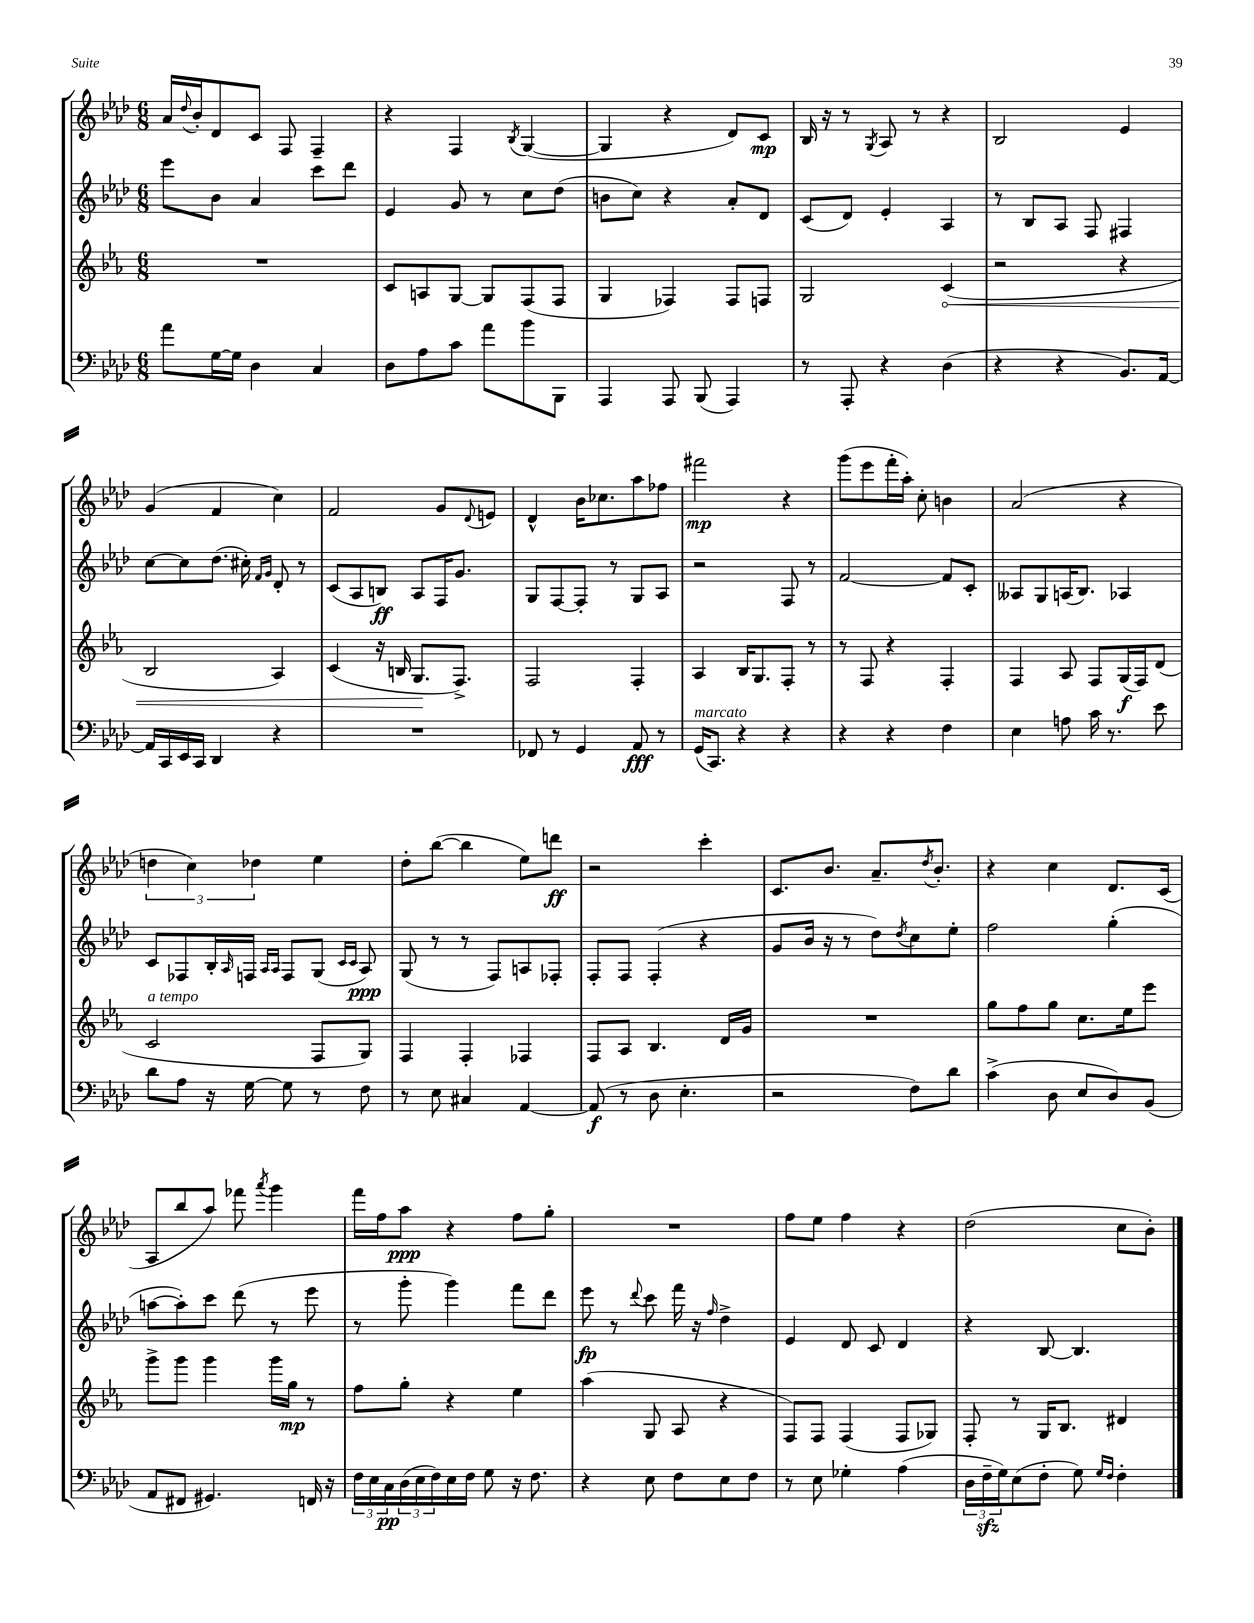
<<
\new StaffGroup <<
\new Staff = "s0" {
    \clef treble \key aes \major \numericTimeSignature \time 6/8
    aes'16 \appoggiatura { des''8 } bes'16-. des'8 c'8 f8 f4-- |
    r4 f4 \acciaccatura { bes8 } g4~( |
    g4 r4 des'8) c'8\mp |
    bes16 r16 r8 \acciaccatura { g8 } aes8 r8 r4 |
    bes2 ees'4 |
    g'4( f'4 c''4) |
    f'2 g'8 \appoggiatura { des'8 } e'8 |
    des'4-^ bes'16 ces''8. aes''8 fes''8 |
    fis'''2\mp r4 |
    g'''8( ees'''8 f'''16-. aes''16-.) c''8-. b'4 |
    aes'2( r4 |
    \tuplet 3/2 { d''4 c''4) des''4 } ees''4 |
    des''8-. bes''8~( bes''4 ees''8) d'''8\ff |
    r2 c'''4-. |
    c'8. bes'8. aes'8.-- \acciaccatura { des''8 } bes'8.-. |
    r4 c''4 des'8. c'16( |
    aes8 bes''8 aes''8) fes'''8 \acciaccatura { aes'''8 } g'''4 |
    f'''16 f''16 aes''8\ppp r4 f''8 g''8-. |
    R2. |
    f''8 ees''8 f''4 r4 |
    des''2( c''8 bes'8-.) \bar "|." |
}
\new Staff = "s1" {
    \clef treble \key aes \major \numericTimeSignature \time 6/8
    ees'''8 bes'8 aes'4 c'''8 des'''8 |
    ees'4 g'8 r8 c''8 des''8( |
    b'8 c''8) r4 aes'8-. des'8 |
    c'8( des'8) ees'4-. aes4 |
    r8 bes8 aes8 f8 fis4 |
    c''8~ c''8 des''8.( cis''16-.) \grace { f'16 g'16 } des'8-. r8 |
    c'8( aes8 b8\ff) aes8 f16 g'8. |
    g8 f8~ f8-. r8 g8 aes8 |
    r2 f8 r8 |
    f'2~ f'8 c'8-. |
    aeses8 g8 a16( bes8.) aes4 |
    c'8 fes8 bes16-. \grace { aes16 } f16 \grace { aes16 aes16 } f8 g8( \grace { c'16 c'16 } aes8\ppp) |
    g8( r8 r8 f8) a8 fes8-. |
    f8-. f8 f4-.( r4 |
    g'8 bes'16 r16 r8 des''8) \acciaccatura { des''8 } c''8 ees''8-. |
    f''2 g''4-.( |
    a''8~ a''8-.) c'''8 des'''8( r8 ees'''8 |
    r8 g'''8-. g'''4) f'''8 des'''8 |
    ees'''8\fp r8 \appoggiatura { des'''8 } c'''8 f'''16 r16 \grace { f''16 } des''4-> |
    ees'4 des'8 c'8 des'4 |
    r4 bes8~ bes4. \bar "|." |
}
\new Staff = "s2" {
    \clef treble \key ees \major \numericTimeSignature \time 6/8
    R2. |
    c'8 a8 g8~ g8 f8( f8 |
    g4 fes4) fes8 f8 |
    g2 \once \override Hairpin.circled-tip = ##t c'4\<( |
    r2 r4 |
    bes2 aes4) |
    c'4( r16 b16 g8.\! f8.->) |
    f2 f4-. |
    aes4 bes16 g8. f8-. r8 |
    r8 f8 r4 f4-. |
    f4 aes8 f8 g16\f( f16) d'8( |
    c'2^\markup { \italic "a tempo" } f8 g8) |
    f4 f4-. fes4 |
    f8 aes8 bes4. d'16 g'16 |
    R2. |
    g''8 f''8 g''8 c''8. ees''16 ees'''8 |
    g'''8-> g'''8 g'''4 g'''16 g''16\mp r8 |
    f''8 g''8-. r4 ees''4 |
    aes''4( g8 aes8 r4 |
    f8) f8 f4( f8 ges8) |
    f8-. r8 g16 bes8. dis'4 \bar "|." |
}
\new Staff = "s3" {
    \clef bass \key aes \major \numericTimeSignature \time 6/8
    aes'8 g16~ g16 des4 c4 |
    des8 aes8 c'8 aes'8 bes'8 bes,,8 |
    aes,,4 aes,,8 bes,,8( aes,,4) |
    r8 aes,,8-. r4 des4( |
    r4 r4 bes,8.) aes,16~ |
    aes,16 c,16 ees,16 c,16 des,4 r4 |
    R2. |
    fes,8 r8 g,4 aes,8\fff r8 |
    g,16^\markup { \italic "marcato" }( c,8.) r4 r4 |
    r4 r4 f4 |
    ees4 a8 c'16 r8. ees'8 |
    des'8 aes8 r16 g16~ g8 r8 f8 |
    r8 ees8 cis4 aes,4~ |
    aes,8\f( r8 des8 ees4.-. |
    r2 f8) des'8 |
    c'4->( des8 ees8 des8) bes,8( |
    aes,8 fis,8 gis,4.) f,16 r16 |
    \tuplet 3/2 { f16 ees16 c16\pp } \tuplet 3/2 { des16( ees16 f16) } ees16 f16 g8 r16 f8. |
    r4 ees8 f8 ees8 f8 |
    r8 ees8 ges4-. aes4( |
    \tuplet 3/2 { des16 f16--\sfz g16) } ees8( f8-. g8) \grace { g16 f16 } f4-. \bar "|." |
}
>>
>>
\layout { \context { \Score \remove "Bar_number_engraver" } }
